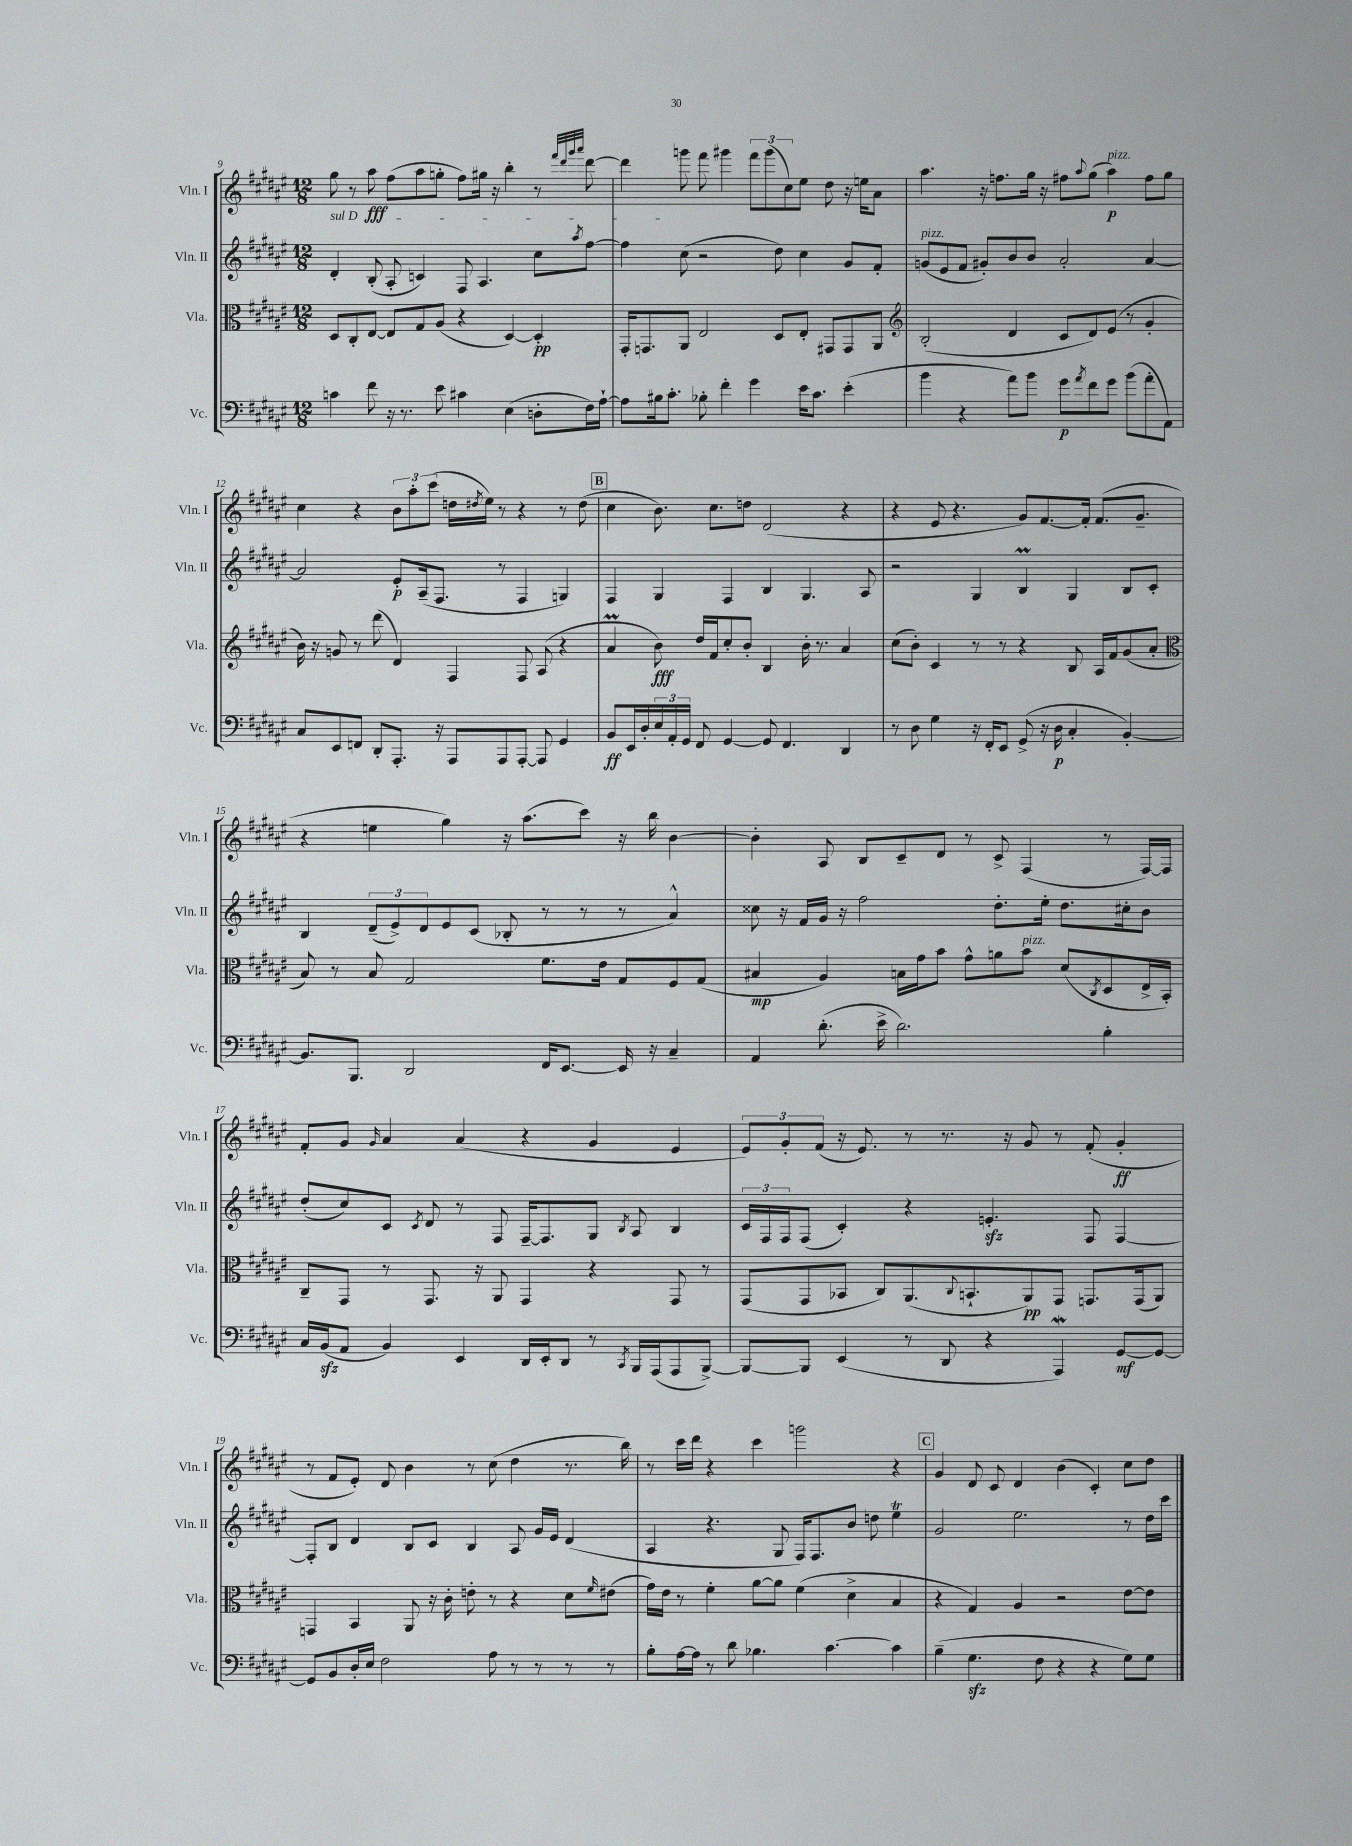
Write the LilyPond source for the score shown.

<<
\new StaffGroup <<
\new Staff = "s0" \with { instrumentName = "Vln. I" shortInstrumentName = "Vln. I" } {
    \clef treble \key fis \major \numericTimeSignature \time 12/8
    gis''8 r8 ais''8\fff fis''8( ais''8 g''8-. fis''8) gis''16 r16 b''4-. r8 \grace { fis'''32 dis'''32 gis'''32 ais'''32 } dis'''8~ |
    dis'''4 g'''8 fis'''8 gis'''4 \tuplet 3/2 { fis'''8 gis'''8( cis''8) } eis''8 dis''8 r16 e''16 ais'8 |
    ais''4. r16 f''8. gis''16 r16 fis''8 \appoggiatura { ais''8 } gis''8( ais''4\p^\markup { \italic "pizz." }) fis''8 gis''8 |
    cis''4 r4 \tuplet 3/2 { b'8 ais''8-. cis'''8( } d''16 \acciaccatura { dis''8 } eis''16) r8 r4 r8 dis''8( |
    \mark \markup { \box "B" } cis''4 b'8.) cis''8. d''8 dis'2( r4 |
    r4 eis'8 r4. gis'8) fis'8.~ fis'16-. fis'8.( gis'8.-- |
    r4 e''4 gis''4) r16 ais''8.( cis'''8) r16 b''16 b'4~ |
    b'4-. ais8 b8 cis'8-- dis'8 r8 cis'8-> fis4( r8 fis16~) fis16 |
    fis'8-. gis'8 \grace { gis'16 } ais'4 ais'4( r4 gis'4 eis'4 |
    \tuplet 3/2 { eis'8) gis'8-. fis'8( } r16 eis'8.) r8 r8. r16 gis'8 r8 fis'8-.( gis'4-.\ff |
    r8 fis'8 eis'8-.) dis'8 b'4 r8 cis''8( dis''4 r8. b''16) |
    r8 cis'''16 dis'''16 r4 cis'''4 g'''2 r4 |
    \mark \markup { \box "C" } gis'4 dis'8 cis'8 dis'4 b'4( cis'4-.) cis''8 dis''8 \bar "|." |
}
\new Staff = "s1" \with { instrumentName = "Vln. II" shortInstrumentName = "Vln. II" } {
    \clef treble \key fis \major \numericTimeSignature \time 12/8
    \once \override TextSpanner.bound-details.left.text = \markup { \italic "sul D" } dis'4-.\startTextSpan b8-.( ais8-. c'4) fis8 ais4. cis''8 \acciaccatura { ais''8 } fis''8~ |
    fis''4 cis''8\stopTextSpan( r2 dis''8) cis''4 gis'8 fis'8-. |
    g'8^\markup { \italic "pizz." }( eis'8 fis'8 gis'8-.) b'8 b'8 ais'2-. ais'4~ |
    ais'2 eis'8-.\p ais16--( fis8. r8 fis4 g4) |
    \mark \markup { \box "B" } fis4 gis4 fis4 b4 gis4. ais8 |
    r2 gis4 b4\prall gis4 b8 cis'8-. |
    b4 \tuplet 3/2 { dis'8--( eis'8->) dis'8 } eis'8 cis'8( bes8-. r8 r8 r8 ais'4-^) |
    cisis''8 r16 fis'16 gis'16 r16 fis''2 dis''8.-. eis''16-. dis''8. cis''16-. b'8 |
    dis''8-.( cis''8) cis'8 \acciaccatura { cis'8 } dis'8 r8 fis8 fis16~-- fis8. gis8 \acciaccatura { b8 } ais8 b4 |
    \tuplet 3/2 { cis'16 fis16 fis16 } fis8( cis'4-.) r4 e'4.-.\sfz fis8 fis4~ |
    fis8-. b8 dis'4 b8 cis'8 b4 ais8 gis'16 eis'16 dis'4( |
    ais4 r4. gis8 fis16) fis8. b'8 d''8 eis''4\trill |
    \mark \markup { \box "C" } gis'2 eis''2. r8 dis''16 cis'''16 \bar "|." |
}
\new Staff = "s2" \with { instrumentName = "Vla." shortInstrumentName = "Vla." } {
    \clef alto \key fis \major \numericTimeSignature \time 12/8
    dis8 cis8-. eis8~ eis8 gis8 ais8( r4 dis4~) dis4-.\pp |
    gis,16-. g,8. ais,8 eis2 dis8 eis8-. gis,8 gis,8 ais,8 |
    \clef treble b2-.( dis'4 cis'8 dis'8) eis'8( r8 gis'4-. |
    b'16) r16 g'8 r8 dis'''8( dis'4) fis4 fis8 ais8( r4 |
    \mark \markup { \box "B" } ais'4\prall b'8\fff) dis''16 fis'16 cis''8-. b'8-. b4 b'16-. r8. ais'4 |
    cis''8( b'8-.) cis'4 r8 r8 r4 b8 ais16 fis'16 gis'8( ais'8-. |
    \clef alto b8) r8 b8 gis2 fis'8. eis'16 gis8 fis8 gis8( |
    bis4\mp ais4) b16 gis'16 b'8 gis'8-^ a'8 b'8^\markup { \italic "pizz." } dis'8( \acciaccatura { cis8 } dis8 eis16-> b,16-.) |
    cis8-- gis,8 r8 gis,8. r16 ais,8 gis,4 r4 gis,8 r8 |
    gis,8( gis,8 bes,8 cis8) ais,8.( \appoggiatura { cis8 } b,8.-! ais,8\pp) gis,8 g,8. g,16( ais,8) |
    g,4 b,4 ais,8 r16 cis'16-. e'8-. r8 r4 dis'8 \grace { fis'16 } eis'8( |
    gis'16) eis'16 r8 fis'4-. ais'8~ ais'8 fis'4( dis'4-> b4 |
    \mark \markup { \box "C" } r4 gis4) ais4 r2 eis'8~ eis'8 \bar "|." |
}
\new Staff = "s3" \with { instrumentName = "Vc." shortInstrumentName = "Vc." } {
    \clef bass \key fis \major \numericTimeSignature \time 12/8
    c'4 fis'8 r16 r8. eis'8 cis'4 eis4( d8-. fis16) ais16~-! |
    ais8 bis16 cis'8.-. bes8-. fis'4-. gis'4 eis'16 cis'8. eis'4-.( |
    b'4 r4 ais'8) b'8 gis'8\p \acciaccatura { ais'8 } fis'8 gis'8 b'8( ais'8-. ais,8) |
    cis8 eis,8 f,8 dis,8-. ais,,8.-. r16 ais,,8 ais,,8 ais,,8~-. ais,,8 gis,4 |
    \mark \markup { \box "B" } b,8\ff eis,16 dis16-. \tuplet 3/2 { eis16 ais,16-. gis,16 } fis,8 gis,4~ gis,8 fis,4. dis,4 |
    r8 dis8 gis4 r16 fis,16-. eis,8 gis,8->( r16 dis16\p cis4-. b,4~-.) |
    b,8. b,,8. dis,2 fis,16 eis,8.~ eis,16 r16 cis4-- |
    ais,4 dis'8.-.( eis'16-> dis'2.) b4-. |
    cis16 b,16\sfz( ais,8 b,4) eis,4 dis,16 eis,16-. dis,8 r8 \acciaccatura { cis,8 } b,,16 ais,,16( ais,,8 b,,8~->) |
    b,,8~ b,,8 eis,4( r8 dis,8 r4 ais,,4\mordent) gis,8~\mf gis,8~ |
    gis,8 b,8 dis16-. eis16 fis2 ais8 r8 r8 r8 r8 |
    b8-. ais16~ ais16 r8 dis'8 bes4. cis'4.~ cis'4 |
    \mark \markup { \box "C" } b4--( gis4.\sfz fis8 r4 r4 gis8) gis8 \bar "|." |
}
>>
>>
\layout { \context { \Score currentBarNumber = #9 } }
